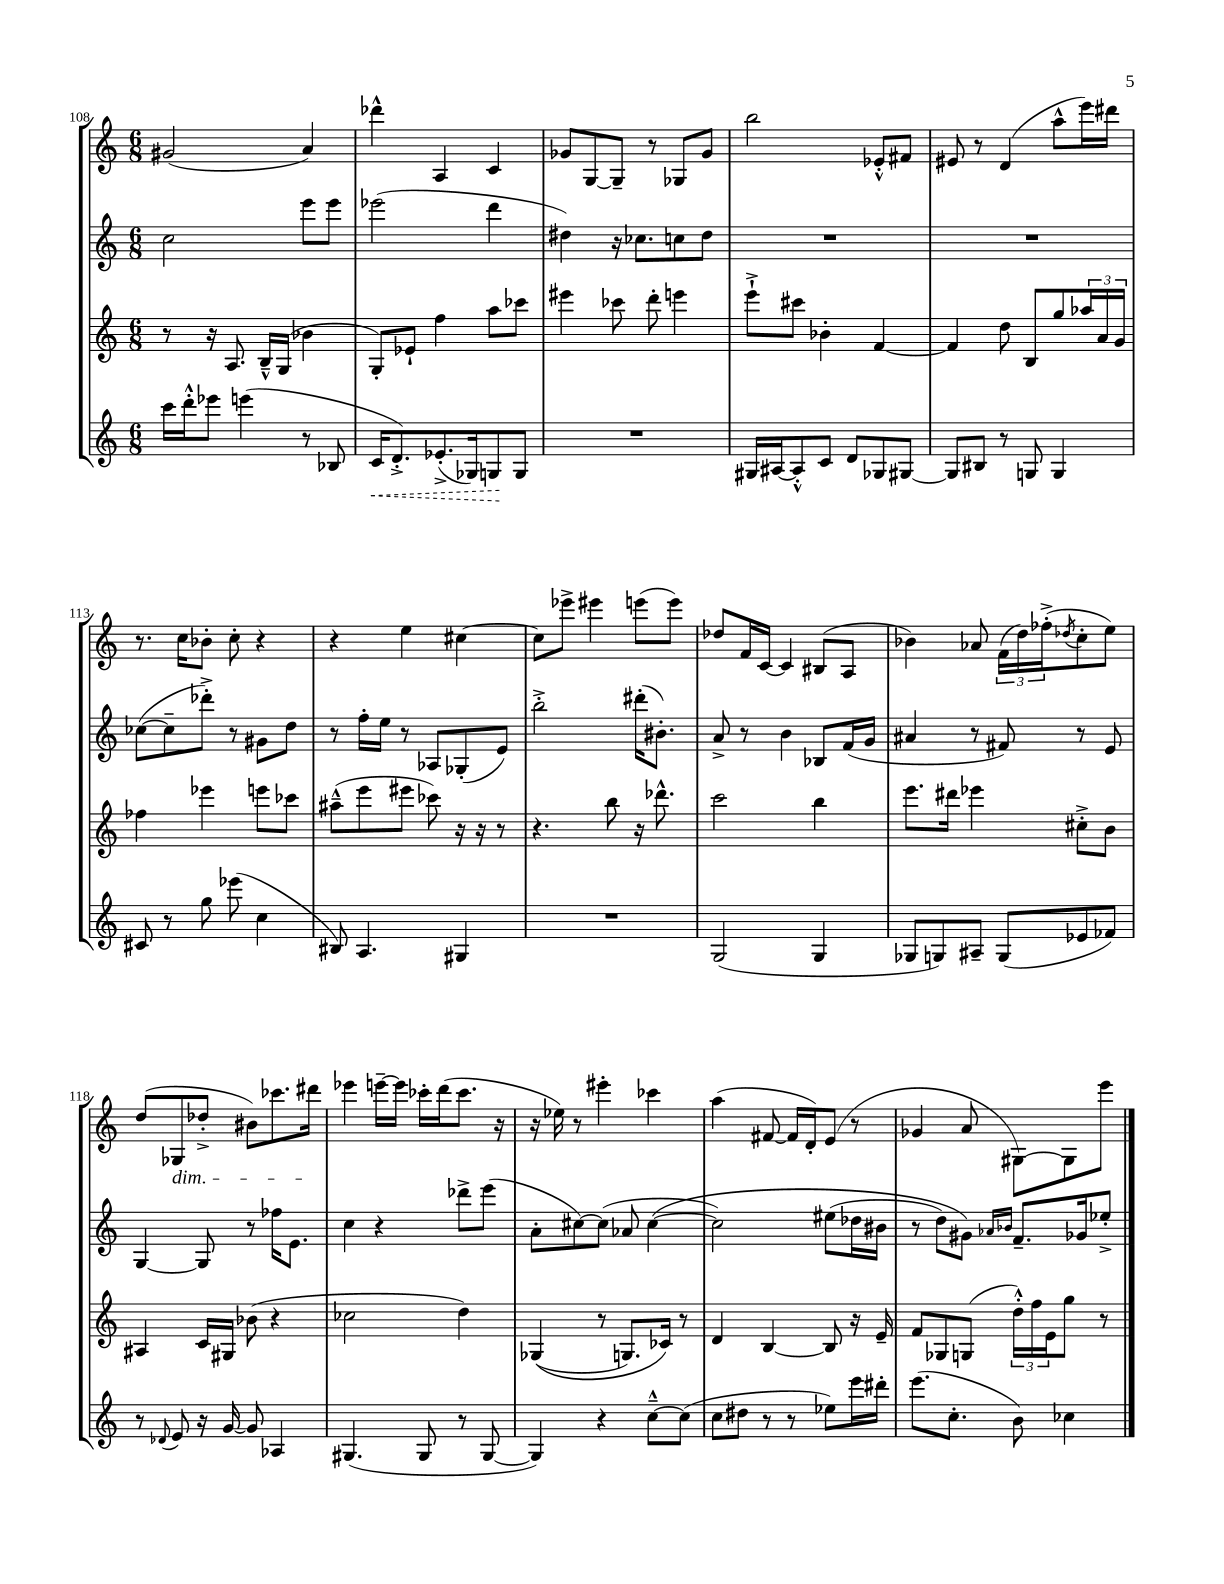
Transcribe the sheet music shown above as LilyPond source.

<<
\new StaffGroup <<
\new Staff = "s0" {
    \clef treble \key c \major \numericTimeSignature \time 6/8
    gis'2( a'4) |
    des'''4-^ a4 c'4 |
    ges'8 g8~ g8-- r8 ges8 ges'8 |
    b''2 ees'8-.-^ fis'8 |
    eis'8 r8 d'4( a''8-^ e'''16) dis'''16 |
    r8. c''16 bes'8-. c''8-. r4 |
    r4 e''4 cis''4~ |
    cis''8 ees'''8-> eis'''4 e'''8( e'''8) |
    des''8 f'16 c'16~ c'4 bis8( a8 |
    bes'4) aes'8 \tuplet 3/2 { f'16( d''16) fes''16-.->( } \acciaccatura { des''8 } c''8-. e''8) |
    d''8( ges8\dim des''8-.-> bis'8) ces'''8. dis'''16\! |
    ees'''4 e'''16~-- e'''16 ces'''16-. d'''16( ces'''8. r16 |
    r16 ees''16) r8 eis'''4-. ces'''4 |
    a''4( fis'8~ fis'16 d'16-.) e'8( r8 |
    ges'4 a'8 gis8~) gis8 e'''8 \bar "|." |
}
\new Staff = "s1" {
    \clef treble \key c \major \numericTimeSignature \time 6/8
    c''2 e'''8 e'''8 |
    ees'''2( d'''4 |
    dis''4) r16 ces''8. c''8 dis''8 |
    R2. |
    R2. |
    ces''8~( ces''8-- des'''8-.->) r8 gis'8 d''8 |
    r8 f''16-. e''16 r8 aes8 ges8-.( e'8) |
    b''2-.-> dis'''16-.( bis'8.-.) |
    a'8-> r8 b'4 bes8 f'16( g'16 |
    ais'4 r8 fis'8) r8 e'8 |
    g4~ g8 r8 fes''16 e'8. |
    c''4 r4 des'''8-> e'''8( |
    a'8-. cis''8~) cis''8( aes'8 cis''4~\( |
    cis''2) eis''8( des''16 bis'16 |
    r8 d''8) gis'8\) \grace { aes'16 bes'16 } f'8.-- ges'16 ees''8-.-> \bar "|." |
}
\new Staff = "s2" {
    \clef treble \key c \major \numericTimeSignature \time 6/8
    r8 r16 a8. b16---^ g16( bes'4 |
    g8-.) ees'8-! f''4 a''8 ces'''8 |
    eis'''4 ces'''8 d'''8-. e'''4 |
    e'''8-!-> cis'''8 bes'4-. f'4~ |
    f'4 d''8 b8 g''8 \tuplet 3/2 { aes''16 a'16 g'16 } |
    fes''4 ees'''4 e'''8 ces'''8 |
    ais''8---^( e'''8 eis'''8 ces'''8) r16 r16 r8 |
    r4. b''8 r16 des'''8.-^ |
    c'''2 b''4 |
    e'''8. dis'''16 ees'''4 cis''8-.-> b'8 |
    ais4 c'16 gis16 bes'8( r4 |
    ces''2 d''4) |
    ges4(\( r8 g8.) ces'16\) r8 |
    d'4 b4~ b8 r16 e'16-- |
    f'8 ges8 g8( \tuplet 3/2 { d''16-.-^) f''16 e'16 } g''8 r8 \bar "|." |
}
\new Staff = "s3" {
    \clef treble \key c \major \numericTimeSignature \time 6/8
    c'''16 d'''16-.-^ ees'''8 e'''4( r8 bes8 |
    \once \override Hairpin.style = #'dashed-line c'16\< d'8.-.->) ees'8.-.->( ges16) g8\! g8 |
    R2. |
    gis16 ais16~ ais8-.-^ c'8 d'8 ges8 gis8~ |
    gis8 bis8 r8 g8 g4 |
    cis'8 r8 g''8 ees'''8( c''4 |
    bis8) a4. gis4 |
    R2. |
    g2( g4 |
    ges8 g8) ais8-- g8( ees'8 fes'8) |
    r8 \appoggiatura { des'8 } e'8 r16 g'16~ g'8 aes4 |
    gis4.( gis8 r8 gis8~ |
    gis4) r4 c''8~---^ c''8( |
    c''8 dis''8 r8 r8 ees''8) e'''16 dis'''16-. |
    e'''8.( c''8.-. b'8) ces''4 \bar "|." |
}
>>
>>
\layout { \context { \Score currentBarNumber = #108 } }
